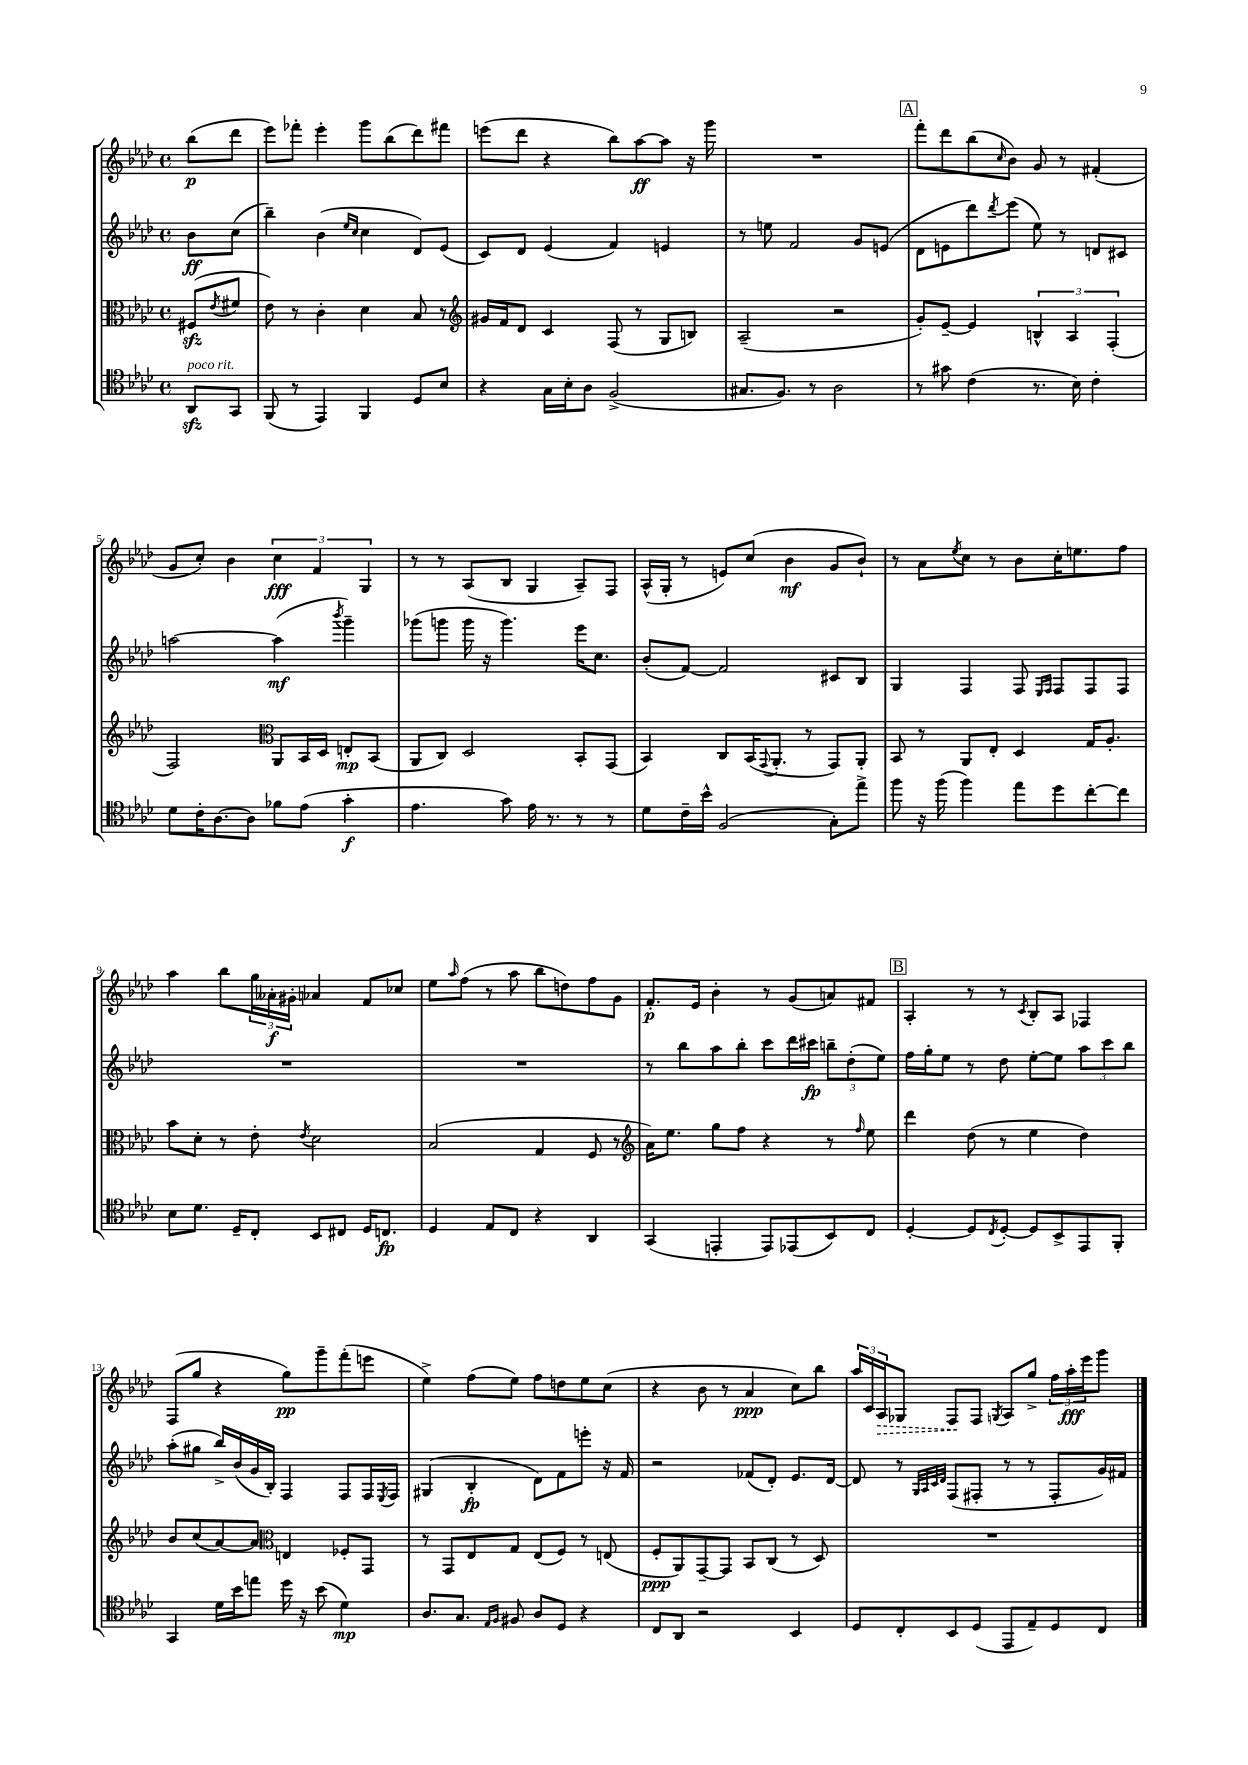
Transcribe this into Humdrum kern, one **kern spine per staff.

**kern	**kern	**kern	**kern
*staff4	*staff3	*staff2	*staff1
*clefC4	*clefC3	*clefG2	*clefG2
*k[b-e-a-d-]	*k[b-e-a-d-]	*k[b-e-a-d-]	*k[b-e-a-d-]
*M4/4	*M4/4	*M4/4	*M4/4
*met(c)	*met(c)	*met(c)	*met(c)
8AA-/L	(8F#/L	8b-\L	(8bb-\L
.	8qe-/	.	.
8GG/J	8f#/J	(8cc\J	8ddd-\J
=	=	=	=
(8FF/	8e-\)	4bb-~\)	8eee-\L)
8r	8r	.	8fff-'\J
4EE-/)	4c'\	(4b-\	4eee-'\
.	.	16qqee-/LL	.
.	.	16qqcc/JJ	.
4FF/	4d-\	4cc\	8ggg\L
.	.	.	(8bb-\
8D-/L	8B-/	8d-/L)	8ddd-\)
8B-/J	8r	(8e-/J	8fff#\J
=	=	=	=
*	*clefG2	*	*
4r	16g#/LL	8c/L)	(8eee\L
.	16f/J	.	.
.	8d-/J	8d-/J	8ddd-\J
16G\LL	4c/	(4e-/	4r
16B-'\J	.	.	.
8A-\J	.	.	.
(2F^/	(8F/	4f/)	8bb-\L)
.	8r	.	[8aa-\
.	8G/L	4e/	8aa-\]J
.	8B/J)	.	16r
.	.	.	16ggg\
=	=	=	=
8.G#/L	(2A-~/	8r	1r
.	.	8ee\	.
8.F/J)	.	.	.
.	.	2f/	.
8r	.	.	.
2A-\	2r	.	.
.	.	8g/L	.
.	.	(8e/J	.
=	=	=	=
8r	8g'/L)	8d-\L	8fff'\L
8g#\	[8e-~/J	8e\	8ddd-\
(4c\	4e-/]	8ddd-\)	(8bb-\
.	.	8qddd-/	16qqcc/
.	.	(8eee-\J	8b-\J)
8.r	6B^^/	8ee-\)	8g/
.	.	8r	8r
.	6A-/	.	.
16B-\)	.	.	.
4c'\	.	8d/L	(4f#'/
.	(6F'/	.	.
.	.	8c#/J	.
=	=	=	=
8d-\L	2F/)	[2aa\	8g/L
16c'\K	.	.	8cc'/J)
[8.A-\	.	.	.
.	.	.	4b-\
8A-\]J	.	.	.
*	*clefC3	*	*
8f-\L	8AA-/L	(4aa\]	6cc\
(8e-\J	16BB-/L	.	.
.	.	.	6f/
.	16D-/JJ	.	.
.	.	8qbbb-/	.
4g'\	8E'/L	4ggg~\)	.
.	.	.	6G/
.	(8BB-/J	.	.
=	=	=	=
4.e-\	8AA-/L	(8ggg-\L	8r
.	8C/J)	8ggg\J	8r
.	2D-/	16ggg\	(8A-/L
.	.	16r	.
8g\)	.	4.ggg\)	8B-/J
16e-\	.	.	4G/
8.r	.	.	.
8r	8BB-'/L	16eee-\LK	8A-~/L)
.	.	8.cc\J	.
8r	(8GG/J	.	8F/J
=	=	=	=
8d-\L	4BB-/)	(8b-'/L	(16A-^^/LL
.	.	.	16G'/JJ
16c~\L	.	[8f/J)	8r
16b-^^\JJ	.	.	.
(2F/	8C/L	2f/]	8e/L)
.	(16BB-/K	.	(8cc/J
.	8qqGG/	.	.
.	8.AA-'/J	.	.
.	.	.	4b-\
.	8r	.	.
8G'\L)	8GG/L)	8c#/L	8g/L
8ee-^\J	8AA-'/J	8B-/J	8b-`/J)
=	=	=	=
8ff\	8BB-/	4G/	8r
16r	8r	.	8a-\L
(16ff\	.	.	.
.	.	.	8qee-/
4ff\)	8AA-/L	4F/	8cc\J
.	8E-'/J	.	8r
8ee-\L	4D-/	8F/	8b-\L
.	.	16qqE-/LL	.
.	.	16qqF/JJ	.
8dd-\	.	8F/L	16cc'\K
.	.	.	8.ee\
[8cc'\	16G/LK	8F/	.
.	8.A-'/J	.	.
8cc\]J	.	8F/J	8ff\J
=	=	=	=
8B-\L	8b-\L	1r	4aa-\
8.d-\J	8d-'\J	.	.
.	8r	.	8bb-\L
16D-~/LK	.	.	.
8C'/J	8e-'\	.	24gg\L
.	.	.	24a--'\
.	.	.	24g#'\JJ
.	8qe-/	.	.
8BB-/L	2d-\	.	4a-/
8C#/J	.	.	.
16D-/LK	.	.	8f/L
8.C/J	.	.	.
.	.	.	8cc-/J
=	=	=	=
4D-/	(2B-/	1r	8ee-\L
.	.	.	16qqaa-/
.	.	.	(8ff\J
8E-/L	.	.	8r
8C/J	.	.	8aa-\
4r	4G/	.	8bb-\L
.	.	.	8dd\)
4AA-/	8F/	.	8ff\
.	8r	.	8g\J
=	=	=	=
*	*clefG2	*	*
(4GG/	16a-\LK)	8r	8.f'/L
.	8.ee-\J	.	.
.	.	8bb-\L	.
.	.	.	16e-/Jk
4EE'/	8gg\L	8aa-\	4b-'\
.	8ff\J	8bb-'\J	.
8EE/L)	4r	8ccc\L	8r
(8EE-/	.	16ddd-\L	(8g/L
.	.	16ccc#\JJ	.
8BB-/)	8r	12bb~\L	8a/)
.	.	(12dd-'\	.
.	16qqff/	.	.
8C/J	8ee-\	.	8f#/J
.	.	12ee-\J)	.
=	=	=	=
[4D-'/	4ddd-\	16ff\LL	4A-'/
.	.	16gg'\J	.
.	.	8ee-\J	.
8D-/]L	(8dd-\	8r	8r
8qC/	.	.	.
[8D-'/J	8r	8dd-\	8r
.	.	.	8qc/
8D-/]L	4ee-\	[8ee-'\L	8B-'/L
8BB-^/	.	8ee-\]J	8A-/J
8EE-/	4dd-\)	12aa-\L	4F-/
.	.	12ccc\	.
8FF'/J	.	.	.
.	.	12bb-\J	.
=	=	=	=
4GG/	8b-/L	(8aa-'\L	(8F/L
.	(8cc/	8gg#\J	8gg/J
16d-\LL	[8a-/)	16bb-^/LL)	4r
16b-\J	.	(16b-/	.
8ee\J	8a-/]J	16g/	.
.	.	16B-'/JJ)	.
*	*clefC3	*	*
16dd-\	4E/	4F/	8gg\L)
16r	.	.	.
(8b-\	.	.	8ggg~\
4d-\)	8F-'/L	8F/L	(8fff'\
.	8GG/J	16F/L	8eee\J
.	.	8qE-/	.
.	.	16F/JJ	.
=	=	=	=
8.A-/L	8r	(4G#/	4ee-^\)
.	8GG/L	.	.
8.G/J	.	.	.
.	8E-/	4B-'/	(8ff\L
16qqE-/LL	.	.	.
16qqF/JJ	.	.	.
8F#/	8G/J	.	8ee-\J)
8A-/L	(8E-/L	8d-\L)	8ff\L
8D-/J	8F/J)	8f\	8dd\
4r	8r	8eee'\J	8ee-\
.	(8E/	16r	(8cc\J
.	.	16f/	.
=	=	=	=
8C/L	8F'/L	2r	4r
8AA-/J	8AA-/)	.	.
2r	[8GG~/	.	8b-\
.	8GG/]J	.	8r
.	8BB-/L	(8f-/L	4a-/
.	(8C/J	8d-'/J)	.
4BB-/	8r	8.e-/L	8cc\L)
.	8D-/)	.	8bb-\J
.	.	[16d-/Jk	.
=	=	=	=
8D-/L	1r	8d-/]	24aa-/LL
.	.	.	24c/
.	.	.	24A-/J
8C'/	.	8r	8G-/J
.	.	32qqG/LLL	.
.	.	32qqA-/	.
.	.	32qqc/	.
.	.	32qqd-/JJJ	.
8BB-/	.	(8F/L	8F/L
(8D-/J	.	8F#'/J	8F/J
.	.	.	8qG/
8EE-/L	.	8r	8A-/L
8E-~/)	.	8r	8gg^/J
8D-/	.	8F#'/L	24ff\LL
.	.	.	24aa-'\
.	.	.	24eee-\J
8C/J	.	16g/L)	8ggg\J
.	.	16f#/JJ	.
==	==	==	==
*-	*-	*-	*-
